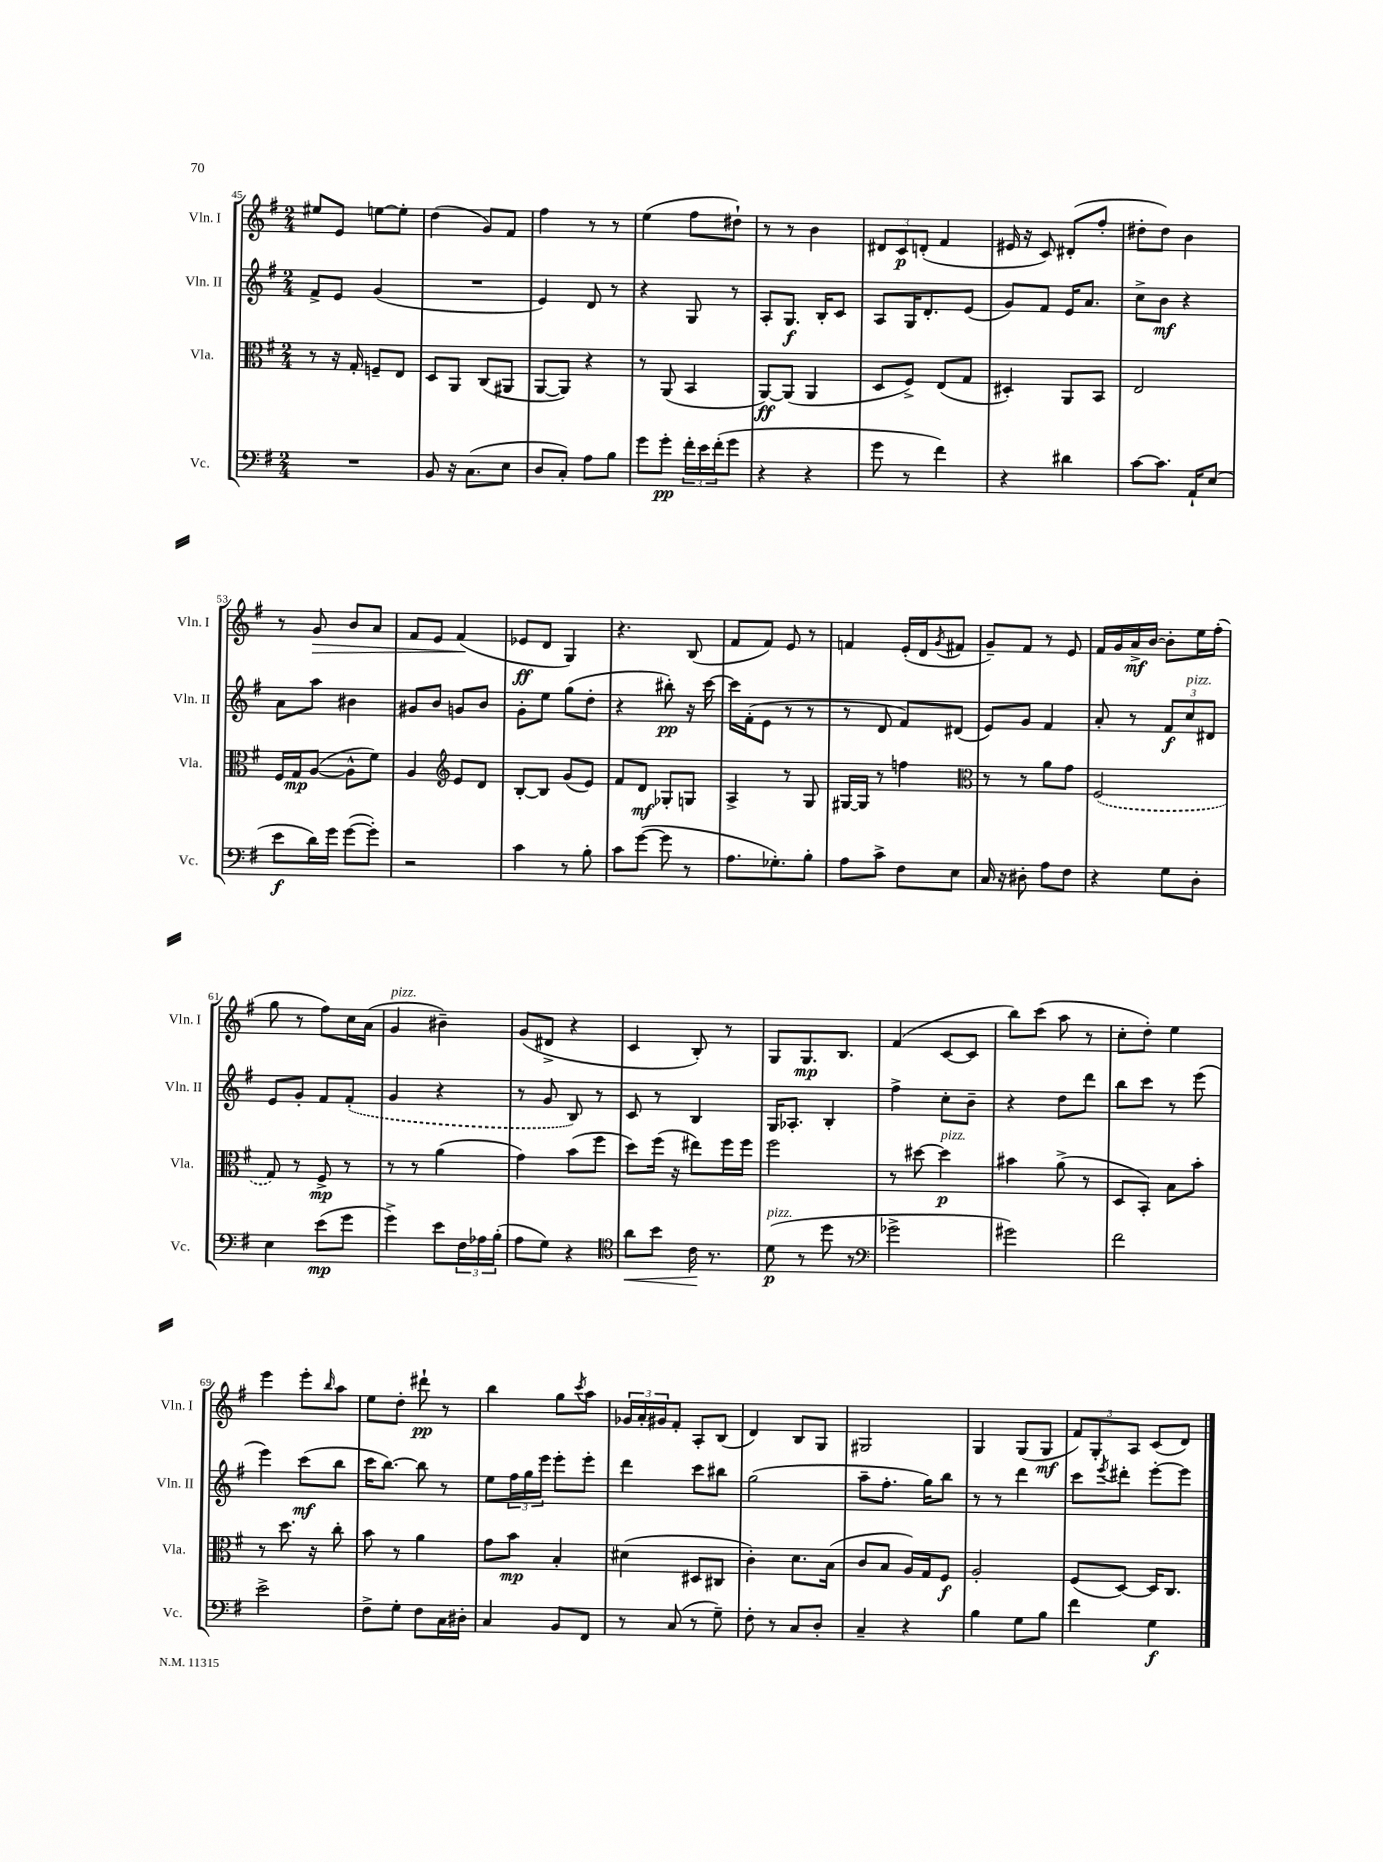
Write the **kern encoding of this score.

**kern	**kern	**kern	**kern
*staff4	*staff3	*staff2	*staff1
*clefF4	*clefC3	*clefG2	*clefG2
*k[f#]	*k[f#]	*k[f#]	*k[f#]
*M2/4	*M2/4	*M2/4	*M2/4
2r	8r	8f#^	8ee#
.	16r	8e	8e
.	16G'	.	.
.	8F~	(4g	[8ee
.	8E	.	8ee']
=	=	=	=
8BB	8D	2r	(4dd
16r	8AA	.	.
(8.C	.	.	.
.	(8C	.	8g)
8E	8AA#	.	8f#
=	=	=	=
8D	[8AA	4e)	4ff#
8C')	8AA])	.	.
8A	4r	8d	8r
8B	.	8r	8r
=	=	=	=
8g	8r	4r	(4ee
8g'	(8AA	.	.
24f#'	4BB	8G	8ff#
24e	.	.	.
(24f#'	.	.	.
8g	.	8r	8dd#`)
=	=	=	=
4r	[8AA)	8A'	8r
.	(8AA]	8.G	8r
4r	4AA	.	4b
.	.	16B'	.
.	.	8c	.
=	=	=	=
8g	8D	8A	12d#
.	.	.	12c
8r	8F#^)	16G	.
.	.	.	(12d'
.	.	8.d'	.
4f#)	(8E	.	4f#
.	8G	(8e	.
=	=	=	=
4r	4D#')	8g)	16e#
.	.	.	16r
.	.	8f#	8c)
4d#	8AA	16e	(8d#'
.	.	8.a	.
.	8BB	.	8ff#'
=	=	=	=
[8c	2E	8cc^	8dd#'
8.c]	.	8b	8dd#)
.	.	4r	4b
16AA`	.	.	.
(8E	.	.	.
=	=	=	=
8e	16F#	8a	8r
.	16G	.	.
16d)	([8A	8aa	8g
16g	.	.	.
([8g	8A^^]	4b#	8b
8g'])	8f#)	.	8a
=	=	=	=
2r	4A	8g#	8f#
.	.	8b	8e
*	*clefG2	*	*
.	8e	8g	(4f#
.	8d	8b	.
=	=	=	=
4c	[8B'	8g'	8e-
.	8B]	8ee	8d
8r	(8g	(8gg	4G)
8B'	8e)	8dd'	.
=	=	=	=
8c	8f#	4r	4.r
([8g	8d	.	.
8g]	8G-'	8bb#')	.
8r	8G	16r	(8B
.	.	[16ccc	.
=	=	=	=
8.A	4A^	16ccc]	8f#
.	.	(16f#'	.
.	.	8e	8f#)
8.G-')	.	.	.
.	8r	8r	8e
8B'	8G	8r	8r
=	=	=	=
8A	[16G#	8r	4f
.	16G#]	.	.
8c^	8r	8d	.
8F#	4ff	8f#)	(16e'
.	.	.	16d
.	.	.	8qg
8E	.	(8d#	8f#
=	=	=	=
*	*clefC3	*	*
16C	8r	8e)	8g~)
16r	.	.	.
8D#'	8r	8g	8f#
8A	8a	4f#	8r
8F#	8g	.	8e
=	=	=	=
4r	(2F#	8a'	16f#
.	.	.	16g
.	.	8r	16a^
.	.	.	[16b
8G	.	12f#	8b']
.	.	12cc	.
8D'	.	.	16ee
.	.	12d#	.
.	.	.	(16ff#'
=	=	=	=
4E	8G)	8e	8gg
.	8r	8g'	8r
(8e	8F#^	8f#	8ff#)
8g	8r	(8f#'	16cc
.	.	.	(16a
=	=	=	=
4g^)	8r	4g	4g
.	8r	.	.
8e	(4a	4r	4b#~)
24F#	.	.	.
24A-	.	.	.
(24B'	.	.	.
=	=	=	=
8A	4g)	8r	(8g
8G)	.	8g	8d#^
4r	(8b	8B)	4r
.	8ff#	8r	.
=	=	=	=
*clefC4	*	*	*
8a	8dd)	8c	4c
8b	(16ff#	8r	.
.	16r	.	.
16c	8ee#)	4B	8B')
8.r	.	.	.
.	16ff#	.	8r
.	16ff#	.	.
=	=	=	=
(8d	2ff#	16G	8G
.	.	8.A-'	.
8r	.	.	8.G
8dd	.	4B'	.
.	.	.	8.B
8r	.	.	.
=	=	=	=
*clefF4	*	*	*
2g-^	8r	4ff#^	(4f#
.	[8dd#	.	.
.	4dd#]	8cc'	[8c
.	.	8b~	8c]
=	=	=	=
2g#)	4b#	4r	8bb)
.	.	.	(8ccc
.	(8a^	8dd	8aa
.	8r	8ddd	8r
=	=	=	=
2f#	8D	8bb	8cc'
.	8BB')	8ccc	8dd')
.	8B	8r	4ee
.	8b'	(8eee	.
=	=	=	=
2e^	8r	4eee)	4eee
.	8.dd	.	.
.	.	(8ccc	8eee'
.	16r	.	.
.	.	.	16qqbb
.	8cc'	8bb	8aa
=	=	=	=
8F#^	8b	16ccc	8ee
.	.	[8.bb)	.
8G'	8r	.	8dd'
8F#	4a	8bb]	8ddd#`
16C	.	8r	8r
16D#'	.	.	.
=	=	=	=
4C	8g	8ee	4bb
.	8b	24ff#	.
.	.	24gg	.
.	.	24eee	.
8BB	4B'	8eee'	8gg
.	.	.	8qccc
8FF#	.	8eee'	8aa
=	=	=	=
8r	(4d#	4ddd	24g-
.	.	.	24a'
.	.	.	24g#
(8C	.	.	8f#'
8r	8D#	8ccc	8A'
8G~)	8C#	8bb#	(8B
=	=	=	=
8F#'	4c')	(2gg	4d)
8r	.	.	.
8C	8.d	.	8B
8D'	.	.	8G
.	(16B	.	.
=	=	=	=
4C~	8c	8aa~	2G#
.	8B	8.ff#'	.
4r	16A)	.	.
.	16G	16gg)	.
.	8F#	8bb	.
=	=	=	=
4B	2A'	8r	4G
.	.	8r	.
8G	.	4ddd	(8G
8B	.	.	8G
=	=	=	=
4f#	(8F#	8ccc	12f#)
.	.	.	12G'
.	.	8qeee	.
.	[8D)	8ddd#'	.
.	.	.	12A
4G	16D]	[8eee'	(8c
.	8.C	.	.
.	.	8eee]	8d)
==	==	==	==
*-	*-	*-	*-
